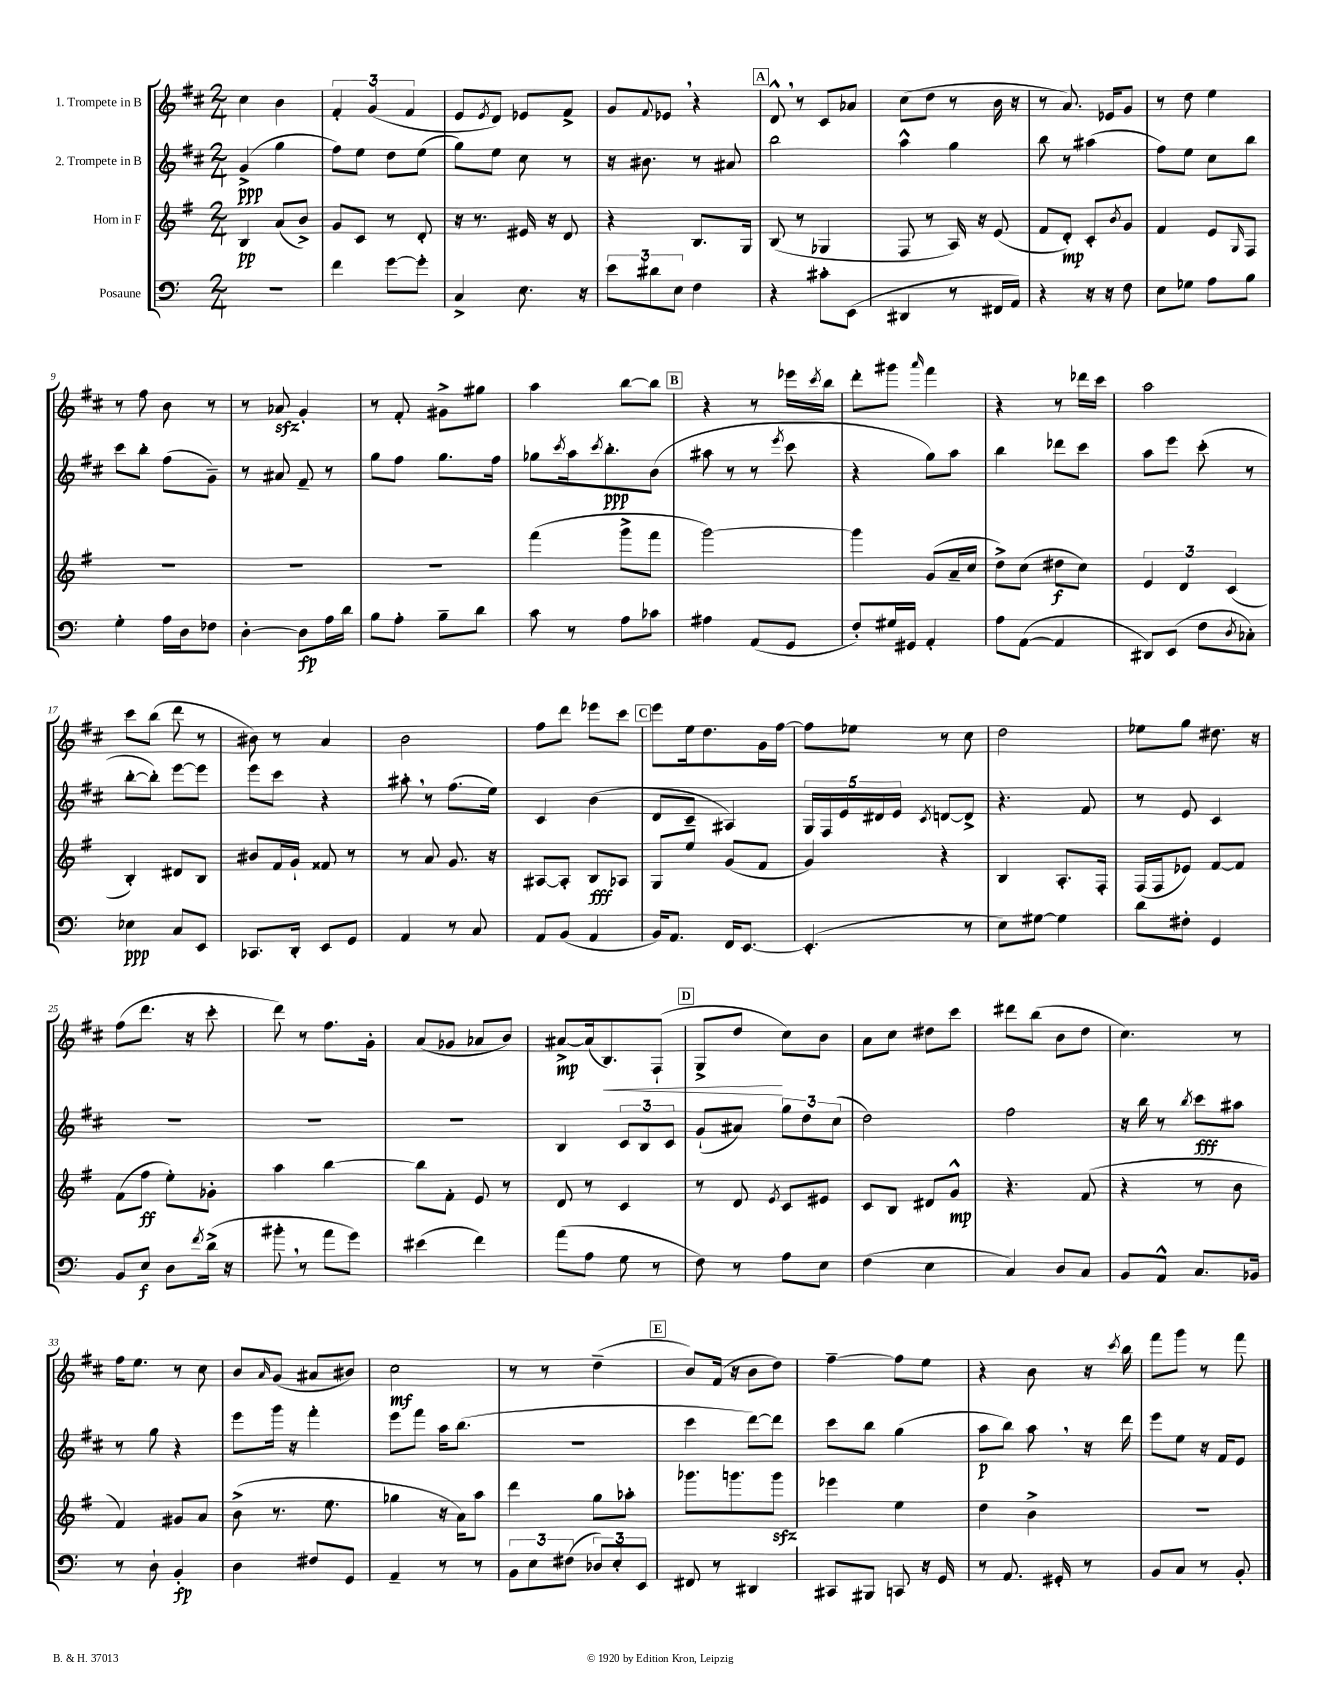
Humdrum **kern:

**kern	**dynam	**kern	**dynam	**kern	**dynam	**kern	**dynam
*part4	*part4	*part3	*part3	*part2	*part2	*part1	*part1
*staff4	*staff4	*staff3	*staff3	*staff2	*staff2	*staff1	*staff1
*I"Posaune	*	*I"Horn in F	*	*I"2. Trompete in B	*	*I"1. Trompete in B	*
*clefF4	*	*clefG2	*	*clefG2	*	*clefG2	*
*k[]	*	*k[f#]	*	*k[f#c#]	*	*k[f#c#]	*
*M2/4	*	*M2/4	*	*M2/4	*	*M2/4	*
=1	=1	=1	=1	=1	=1	=1	=1
2r	.	4B/	pp	(4g^/	ppp	4cc#\	.
.	.	(8a/L	.	4gg\	.	4b\	.
.	.	8b^/J)	.	.	.	.	.
=2	=2	=2	=2	=2	=2	=2	=2
4f\	.	8g/L	.	8ff#\L)	.	6f#'/	.
.	.	8c/J	.	8ee\J	.	.	.
.	.	.	.	.	.	(6g/	.
[8g\L	.	8r	.	8dd\L	.	.	.
.	.	.	.	.	.	6f#/	.
8g'\J]	.	8d'/	.	(8ee\J	.	.	.
=3	=3	=3	=3	=3	=3	=3	=3
4C^/	.	16r	.	8gg\L)	.	8e/L	.
.	.	8.r	.	.	.	.	.
.	.	.	.	.	.	8qe/	.
.	.	.	.	8ee\J	.	8d/J)	.
8.E\	.	16e#X/	.	8cc#\	.	8e-X/L	.
.	.	16r	.	.	.	.	.
.	.	8d/	.	8r	.	8f#^/J	.
16r	.	.	.	.	.	.	.
=4	=4	=4	=4	=4	=4	=4	=4
12e\L	.	4r	.	16r	.	8g/L	.
.	.	.	.	8.b#X\	.	.	.
12d#X\	.	.	.	.	.	.	.
.	.	.	.	.	.	8qqf#/	.
.	.	.	.	.	.	8e-X,/J	.
12E\J	.	.	.	.	.	.	.
4F\	.	8.B/L	.	8r	.	4r	.
.	.	.	.	8a#X/	.	.	.
.	.	16G/Jk	.	.	.	.	.
!!LO:REH:place=s1:t=A
=5	=5	=5	=5	=5	=5	=5	=5
4r	.	(8B/	.	2bb\	.	8d^^,/	.
.	.	8r	.	.	.	8r	.
8c#X'\L	.	4G-X/	.	.	.	8c#/L	.
(8EE\J	.	.	.	.	.	8a-X/J	.
=6	=6	=6	=6	=6	=6	=6	=6
4DD#X/	.	8F#/	.	4aa^^\	.	(8cc#\L	.
.	.	8r	.	.	.	8dd\J	.
8r	.	16A/)	.	4gg\	.	8r	.
.	.	16r	.	.	.	.	.
16FF#X/LL	.	(8e/	.	.	.	16b\	.
16AA/JJ)	.	.	.	.	.	16r	.
=7	=7	=7	=7	=7	=7	=7	=7
4r	.	8f#/L	.	8bb\	.	8r	.
.	.	8d'/J)	mp	8r	.	8.a/)	.
16r	.	8c'/L	.	(4aa#X\	.	.	.
16r	.	.	.	.	.	16e-X/KL	.
.	.	8qb/	.	.	.	.	.
8F\	.	8g/J	.	.	.	8g/J	.
=8	=8	=8	=8	=8	=8	=8	=8
8E\L	.	4f#/	.	8ff#\L)	.	8r	.
8G-X\J	.	.	.	8ee\J	.	8dd\	.
8A\L	.	8e/L	.	8cc#\L	.	4ee\	.
.	.	16qqG/	.	.	.	.	.
8B\J	.	8F#/J	.	8bb\J	.	.	.
!!LO:LB:g=z
=9	=9	=9	=9	=9	=9	=9	=9
4G'\	.	2r	.	8ccc#\L	.	8r	.
.	.	.	.	8bb'\J	.	8ff#\	.
16A\LL	.	.	.	(8ff#\L	.	8b\	.
16D\J	.	.	.	.	.	.	.
8F-X\J	.	.	.	8g~\J)	.	8r	.
=10	=10	=10	=10	=10	=10	=10	=10
[4D'\	.	2r	.	8r	.	8r	.
.	.	.	.	8a#X/	.	8a-Xzz/	.
8D\L]	fp	.	.	8f#~/	.	4g'/	.
16A\L	.	.	.	8r	.	.	.
16d\JJ	.	.	.	.	.	.	.
=11	=11	=11	=11	=11	=11	=11	=11
8B\L	.	2r	.	8gg\L	.	8r	.
8A'\J	.	.	.	8ff#\J	.	8f#'/	.
8B~\L	.	.	.	8.gg\L	.	8g#X^\L	.
8d\J	.	.	.	.	.	8gg#X\J	.
.	.	.	.	16ff#\Jk	.	.	.
=12	=12	=12	=12	=12	=12	=12	=12
8c\	.	(4fff#\	.	8gg-X\L	.	4aa\	.
.	.	.	.	8qccc#/	.	.	.
8r	.	.	.	16aa\k	.	.	.
.	.	.	.	8qccc#/	.	.	.
.	.	.	.	8.bb'\	ppp	.	.
8A\L	.	8ggg^\L	.	.	.	[8bb\L	.
8c-X\J	.	8fff#\J	.	(8b\J	.	8bb\J]	.
!!LO:REH:place=s1:t=B
=13	=13	=13	=13	=13	=13	=13	=13
4A#X\	.	[2ggg\)	.	8aa#X\	.	4r	.
.	.	.	.	8r	.	.	.
(8AA/L	.	.	.	8r	.	8r	.
.	.	.	.	8qeee/	.	.	.
8GG/J	.	.	.	8ccc#\	.	16eee-X\LL	.
.	.	.	.	.	.	8qccc#/	.
.	.	.	.	.	.	16bb\JJ	.
=14	=14	=14	=14	=14	=14	=14	=14
8F'/L)	.	4ggg\]	.	4r	.	8ddd'\L	.
16G#X/L	.	.	.	.	.	8ggg#X\J	.
16GG#X/JJ	.	.	.	.	.	.	.
.	.	.	.	.	.	16qqaaa/	.
4AA'/	.	(8g/L	.	8gg\L)	.	4fff#\	.
.	.	16a~/L	.	8aa\J	.	.	.
.	.	16cc/JJ	.	.	.	.	.
=15	=15	=15	=15	=15	=15	=15	=15
8A\L	.	8dd^\L)	.	4bb\	.	4r	.
([8AA\J	.	(8cc\J	.	.	.	.	.
4AA/]	.	8dd#X\L	f	8ddd-X\L	.	8r	.
.	.	8cc\J)	.	8ccc#\J	.	16ddd-X\LL	.
.	.	.	.	.	.	16ccc#\JJ	.
=16	=16	=16	=16	=16	=16	=16	=16
8DD#X/L)	.	6e/	.	8aa\L	.	2aa\	.
(8EE/J	.	.	.	8eee\J	.	.	.
.	.	6d/	.	.	.	.	.
8F\L	.	.	.	(8ccc#'\	.	.	.
.	.	(6c/	.	.	.	.	.
8qD/	.	.	.	.	.	.	.
8C-X'\J)	.	.	.	8r	.	.	.
!!LO:LB:g=z
=17	=17	=17	=17	=17	=17	=17	=17
4E-X\	ppp	4B'/)	.	[8bb'\L	.	8ccc#\L	.
.	.	.	.	8bb'\J])	.	(8bb\J	.
8C/L	.	8d#X/L	.	[8eee\L	.	8ddd\	.
8EE/J	.	8B/J	.	8eee\J]	.	8r	.
=18	=18	=18	=18	=18	=18	=18	=18
8.CC-X/L	.	8b#X/L	.	8eee\L	.	8b#X\)	.
.	.	16f#/L	.	8ccc#\J	.	8r	.
16DD'/Jk	.	16g`/JJ	.	.	.	.	.
8EE/L	.	8f##X/	.	4r	.	4a/	.
8GG/J	.	8r	.	.	.	.	.
=19	=19	=19	=19	=19	=19	=19	=19
4AA/	.	8r	.	8aa#X',\	.	2b\	.
.	.	8a/	.	8r	.	.	.
8r	.	8.g/	.	(8.ff#\L	.	.	.
8C/	.	.	.	.	.	.	.
.	.	16r	.	16ee\Jk)	.	.	.
=20	=20	=20	=20	=20	=20	=20	=20
8AA/L	.	[8A#X/L	.	4c#/	.	8ff#\L	.
(8BB/J	.	8A#'/J]	.	.	.	8ddd\J	.
4AA/	.	8B/L	fff	(4b\	.	8eee-X\L	.
.	.	8A-X/J	.	.	.	8ccc#\J	.
!!LO:REH:place=s1:t=C
=21	=21	=21	=21	=21	=21	=21	=21
16BB/KL)	.	8G/L	.	8d/L	.	8eee\L	.
8.AA/J	.	.	.	.	.	.	.
.	.	8ee/J	.	8c#~/J	.	16ee\k	.
.	.	.	.	.	.	8.dd\	.
16FF/KL	.	(8g/L	.	4A#X/)	.	.	.
[8.EE/J	.	.	.	.	.	.	.
.	.	8f#/J	.	.	.	16g\L	.
.	.	.	.	.	.	[16ff#\JJ	.
=22	=22	=22	=22	=22	=22	=22	=22
(4.EE'/]	.	4g/)	.	20G/LL	.	8ff#\L]	.
.	.	.	.	20F#/	.	.	.
.	.	.	.	20e/	.	.	.
.	.	.	.	.	.	8ee-X\J	.
.	.	.	.	20d#X/	.	.	.
.	.	.	.	20e/JJ	.	.	.
.	.	.	.	8qc#/	.	.	.
.	.	4r	.	[8dn/L	.	8r	.
8r	.	.	.	8d^/J]	.	8cc#\	.
=23	=23	=23	=23	=23	=23	=23	=23
8E\L)	.	4B/	.	4.r	.	2dd\	.
[8G#X\J	.	.	.	.	.	.	.
4G#\]	.	8.A'/L	.	.	.	.	.
.	.	.	.	8f#/	.	.	.
.	.	16F#'/Jk	.	.	.	.	.
=24	=24	=24	=24	=24	=24	=24	=24
8d\L	.	(16F#/LL	.	8r	.	8ee-X\L	.
.	.	16F#/J	.	.	.	.	.
8F#X'\J	.	8e-X/J)	.	8e/	.	8gg\J	.
4GG/	.	[8f#/L	.	4c#/	.	8.dd#X\	.
.	.	8f#/J]	.	.	.	.	.
.	.	.	.	.	.	16r	.
!!LO:LB:g=z
=25	=25	=25	=25	=25	=25	=25	=25
8BB/L	.	(8f#\L	.	2r	.	(8ff#\L	.
8E/J	f	8ff#\J	ff	.	.	8.ddd\J	.
8D\L	.	8ee'\L)	.	.	.	.	.
.	.	.	.	.	.	16r	.
8qf/	.	.	.	.	.	.	.
(16d^\Jk	.	8g-X'\J	.	.	.	8ccc#'\	.
16r	.	.	.	.	.	.	.
=26	=26	=26	=26	=26	=26	=26	=26
8b#X',\	.	4aa\	.	2r	.	8ddd\)	.
8r	.	.	.	.	.	8r	.
8a\L	.	[4bb\	.	.	.	8.ff#\L	.
8g\J)	.	.	.	.	.	.	.
.	.	.	.	.	.	16g'\Jk	.
=27	=27	=27	=27	=27	=27	=27	=27
(4e#X\	.	8bb\L]	.	2r	.	(8a/L	.
.	.	8f#'\J	.	.	.	8g-X/J	.
4f\)	.	8e/	.	.	.	8a-X/L	.
.	.	8r	.	.	.	8b/J)	.
=28	=28	=28	=28	=28	=28	=28	=28
(8a\L	.	8d/	.	4B/	.	[8a#X^/L	mp
8A\J	.	8r	.	.	.	(16a#/k]	.
!	!	!	!	!	!	!	!LO:HP:b
.	.	.	.	.	.	8.B/)	<
8G\	.	4c/	.	12c#/L	.	.	.
.	.	.	.	12B/	.	.	.
8r	.	.	.	.	.	(8F#`/J	.
.	.	.	.	12c#/J	.	.	.
!!LO:REH:place=s1:t=D
=29	=29	=29	=29	=29	=29	=29	=29
8F\)	.	8r	.	(8g`/L	.	8G^/L	.
8r	.	8d/	.	8a#X/J)	.	8dd/J	.
.	.	8qe/	.	.	.	.	.
8A\L	.	8c/L	.	12gg\L	.	8cc#\L)	[
.	.	.	.	12dd\	.	.	.
8E\J	.	8e#X/J	.	.	.	8b\J	.
.	.	.	.	(12cc#\J	.	.	.
=30	=30	=30	=30	=30	=30	=30	=30
(4F\	.	8c/L	.	2dd\)	.	8a\L	.
.	.	8B/J	.	.	.	8cc#\J	.
4E\	.	8d#X/L	.	.	.	8dd#X\L	.
.	.	8g^^/J	mp	.	.	8ccc#\J	.
=31	=31	=31	=31	=31	=31	=31	=31
4C/)	.	4.r	.	2ff#\	.	8ddd#X\L	.
.	.	.	.	.	.	(8bb\J	.
8D/L	.	.	.	.	.	8b\L	.
8C/J	.	(8f#/	.	.	.	8dd\J	.
=32	=32	=32	=32	=32	=32	=32	=32
8BB/L	.	4r	.	16r	.	4.cc#\)	.
.	.	.	.	16bb\	.	.	.
8AA^^/J	.	.	.	8r	.	.	.
.	.	.	.	8qbb/	.	.	.
8.C/L	.	8r	.	8ccc#\L	fff	.	.
.	.	8b\	.	8aa#X\J	.	8r	.
16BB-X/Jk	.	.	.	.	.	.	.
!!LO:LB:g=z
=33	=33	=33	=33	=33	=33	=33	=33
8r	.	4f#/)	.	8r	.	16ff#\KL	.
.	.	.	.	.	.	8.ee\J	.
8D`\	.	.	.	8gg\	.	.	.
4BB'/	fp	8g#X/L	.	4r	.	8r	.
.	.	8a/J	.	.	.	8cc#\	.
=34	=34	=34	=34	=34	=34	=34	=34
4D\	.	(8b^\	.	8eee\L	.	8b/L	.
.	.	.	.	.	.	16qqa/	.
.	.	8.r	.	16ggg\Jk	.	(8g/J	.
.	.	.	.	16r	.	.	.
8F#X/L	.	.	.	4fff#'\	.	8a#X/L	.
.	.	8.ee\	.	.	.	.	.
8GG/J	.	.	.	.	.	8b#X/J)	.
=35	=35	=35	=35	=35	=35	=35	=35
4AA~/	.	4gg-X\	.	8eee\L	.	2cc#\	mf
.	.	.	.	8fff#\J	.	.	.
8r	.	16r	.	16aa\KL	.	.	.
.	.	16a\KL)	.	(8.bb\J	.	.	.
8r	.	8aa\J	.	.	.	.	.
=36	=36	=36	=36	=36	=36	=36	=36
12BB\L	.	4ddd\	.	2r	.	8r	.
12E\	.	.	.	.	.	.	.
.	.	.	.	.	.	8r	.
(12F#X\J	.	.	.	.	.	.	.
12D-X/L)	.	8gg\L	.	.	.	(4dd~\	.
12E'/	.	.	.	.	.	.	.
.	.	8aa-X'\J	.	.	.	.	.
12EE/J	.	.	.	.	.	.	.
!!LO:REH:place=s1:t=E
=37	=37	=37	=37	=37	=37	=37	=37
8FF#X/	.	8.ggg-X\L	.	4ccc#\	.	8b/L)	.
8r	.	.	.	.	.	(16f#/Jk	.
.	.	8.gggn\	.	.	.	16r	.
4DD#X/	.	.	.	[8ddd\L)	.	8b\L	.
.	.	8gggzz\J	.	8ddd\J]	.	8dd\J)	.
=38	=38	=38	=38	=38	=38	=38	=38
8CC#X/L	.	4eee-X\	.	8ccc#\L	.	[4ff#~\	.
8BBB#X/J	.	.	.	8bb\J	.	.	.
8CCn/	.	4ee\	.	(4gg\	.	8ff#\L]	.
16r	.	.	.	.	.	8ee\J	.
16GG/	.	.	.	.	.	.	.
=39	=39	=39	=39	=39	=39	=39	=39
8r	.	4dd\	.	8aa\L	p	4r	.
8.AA/	.	.	.	8bb\J)	.	.	.
.	.	4b^\	.	8aa,\	.	8b\	.
16GG#X'/	.	.	.	.	.	.	.
8r	.	.	.	16r	.	16r	.
.	.	.	.	.	.	8qccc#/	.
.	.	.	.	16ddd\	.	16bb\	.
=40	=40	=40	=40	=40	=40	=40	=40
8BB/L	.	2r	.	8eee\L	.	8fff#\L	.
8C/J	.	.	.	8ee\J	.	8ggg\J	.
8r	.	.	.	16r	.	8r	.
.	.	.	.	16f#/KL	.	.	.
8BB'/	.	.	.	8e/J	.	8fff#\	.
==	==	==	==	==	==	==	==
*-	*-	*-	*-	*-	*-	*-	*-
